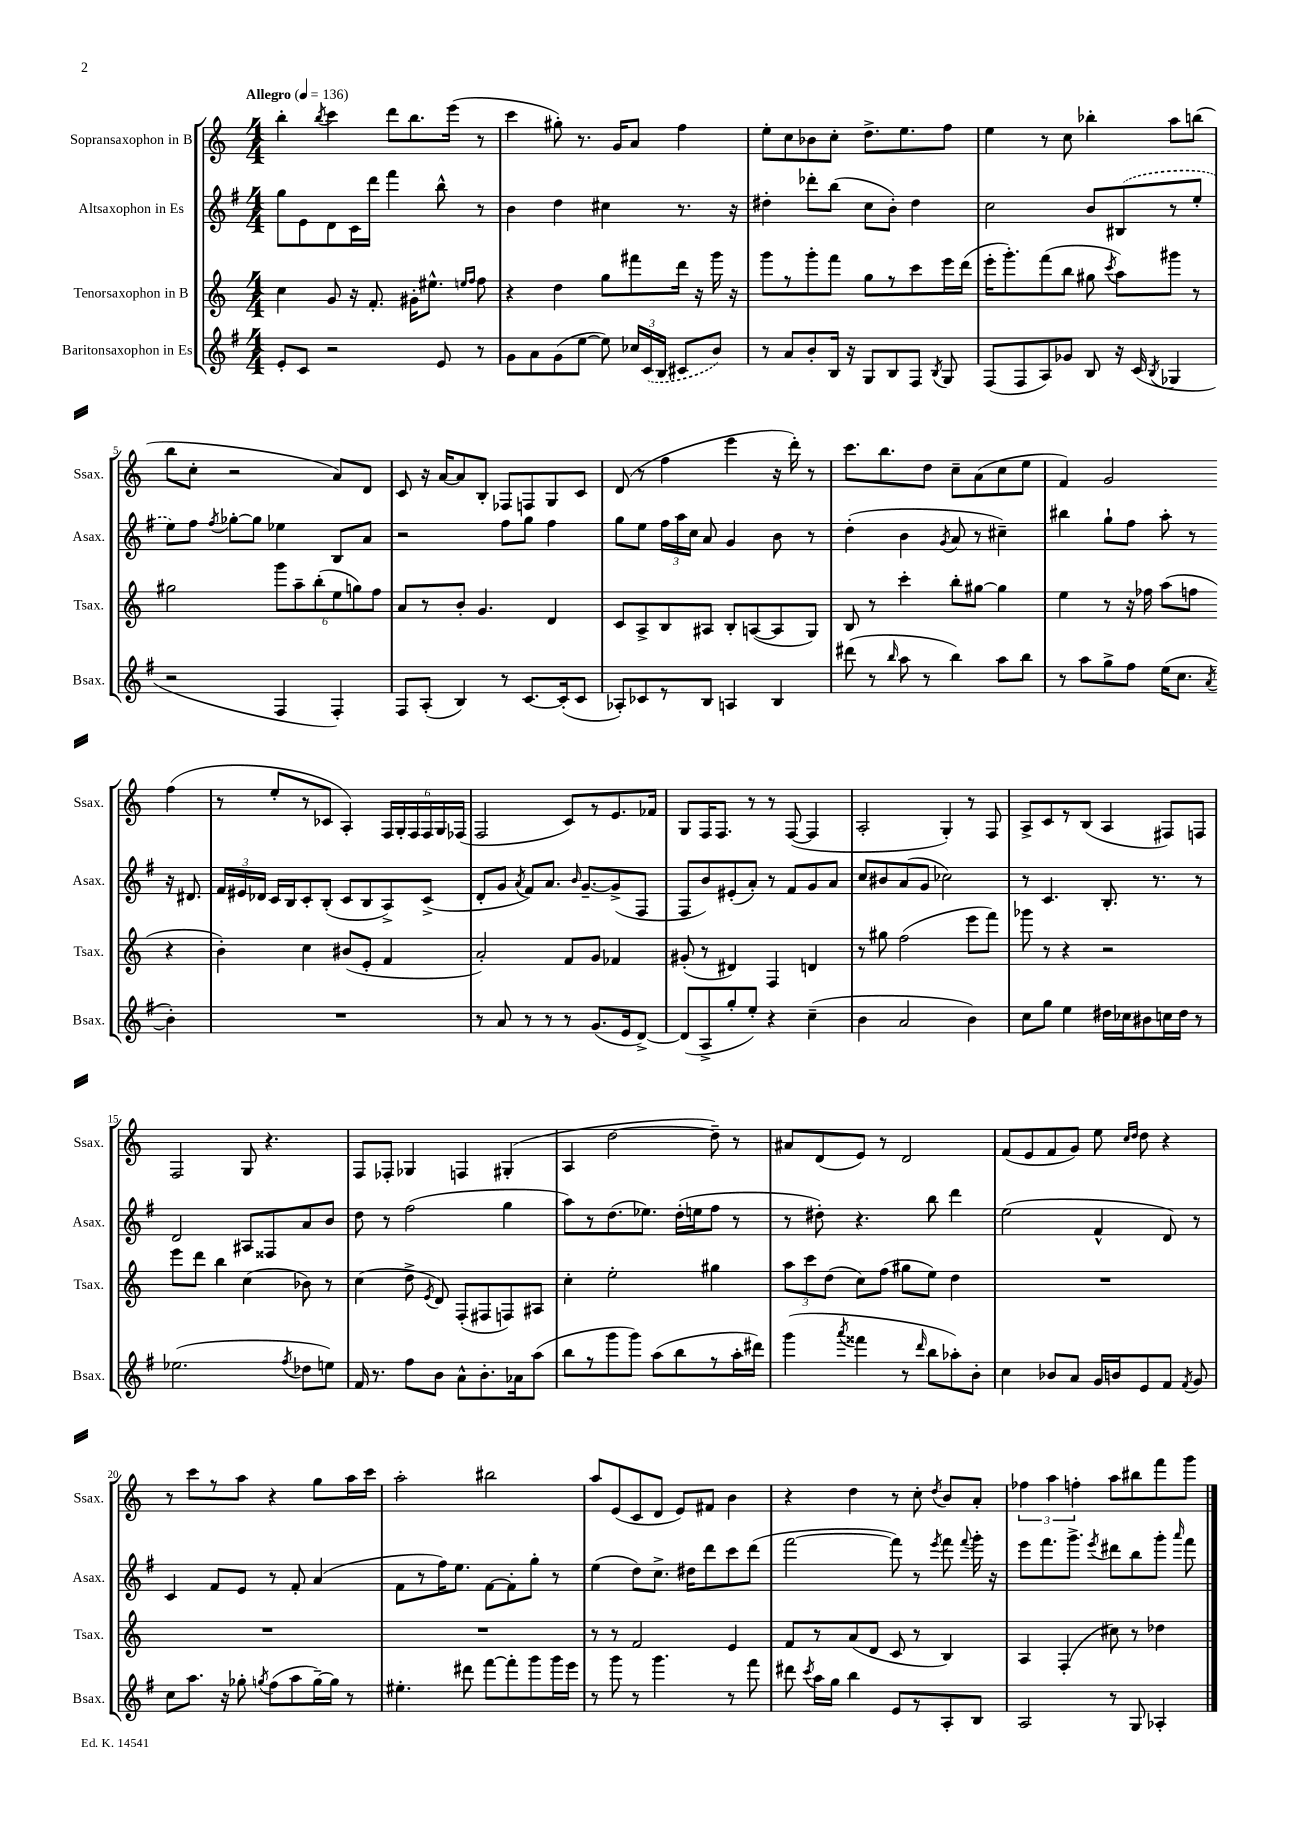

**kern	**kern	**kern	**kern
*staff4	*staff3	*staff2	*staff1
*clefG2	*clefG2	*clefG2	*clefG2
*k[f#]	*k[]	*k[f#]	*k[]
*M4/4	*M4/4	*M4/4	*M4/4
*MM136	*MM136	*MM136	*MM136
8e'/L	4cc\	8gg\L	4bb'\
8c/J	.	8e\	.
.	.	.	8qbb/
2r	8g/	8d\	4ccc\
.	16r	16c\L	.
.	8.f'/	16ddd\JJ	.
.	.	4fff#\	8ddd\L
.	16g#'\LK	.	8.bb\
.	8.ee#^^\J	.	.
8e/	.	8bb^^\	.
.	.	.	(16eee\Jk
.	16qqee/LL	.	.
.	16qqff/JJ	.	.
8r	8ff\	8r	8r
=	=	=	=
8g\L	4r	4b\	4ccc\
8a\	.	.	.
(8g\	4dd\	4dd\	8gg#'\)
[8ee\J	.	.	8.r
8ee\])	8gg\L	4cc#\	.
.	.	.	16g/LK
24cc-/LL	8fff#\	.	8a/J
(24c/	.	.	.
24B/JJ	.	.	.
8c#/L	16ddd\Jk	8.r	4ff\
.	16r	.	.
8b/J)	16ggg\	.	.
.	16r	16r	.
=	=	=	=
8r	8ggg\L	4dd#'\	8ee'\L
8a/L	8r	.	8cc\
8b'/	8ggg'\	8ddd-'\L	8b-\
16B/Jk	8fff\J	(8bb\J	8cc'\J
16r	.	.	.
8G/L	8gg\L	8cc\L	8.dd^\L
8B/	8r	8b'\J)	.
.	.	.	8.ee\
8F#/J	8ccc\	4dd#\	.
8qB/	.	.	.
8G/	16eee\L	.	8ff\J
.	(16ddd\JJ	.	.
=	=	=	=
(8F#/L	16eee'\LK	2cc\	4ee\
.	8.ggg'\)	.	.
8F#/	.	.	.
8A/)	(8fff\	.	8r
8g-/J	8bb\J	.	8cc\
8B/	8gg#\	8b/L	4bb-'\
.	8qccc/	.	.
16r	8aa\L)	(8B#/	.
(16c/	.	.	.
8qB/	.	.	.
4G-/	8ggg#\J	8r	8aa\L
.	8r	8ee'/J	(8bb\J
=	=	=	=
2r	2gg#\	8ee\L)	8bb\L
.	.	8ff#\J	8cc'\J
.	.	8qff#/	.
.	.	[8gg-'\L	2r
.	.	8gg-\]J	.
4F#/	12ggg\L	4ee-\	.
.	12aa~\	.	.
.	(12bb'\	.	.
4F#'/)	12ee\	8B/L	8a/L)
.	12gg\)	.	.
.	.	8a/J	8d/J
.	12ff\J	.	.
=	=	=	=
8F#/L	8a/L	2r	8c/
(8A'/J	8r	.	16r
.	.	.	[16a/LK
4B/)	8b'/J	.	8a/]
.	4.g/	.	8B'/J
8r	.	8ff#\L	8F-/L
[8.c/L	.	8gg\J	8F/
.	4d/	4ff#\	8G/
(16c'/]k	.	.	.
8c/J	.	.	8c/J
=	=	=	=
8A-'/L)	8c/L	8gg\L	(8d/
8c-/	8A^/	8ee\J	8r
8r	8B/	24ff#\LL	4ff\
.	.	24aa\	.
.	.	24cc\JJ	.
8B/J	8A#/J	8a/	.
4A/	8B'/L	4g/	4eee\
.	([8A/	.	.
4B/	8A/]	8b\	16r
.	.	.	16ddd'\)
.	8G/J)	8r	8r
=	=	=	=
(8ddd#\	8B/	(4dd'\	8.ccc\L
8r	8r	.	.
.	.	.	8.bb\
16qqbb/	.	.	.
8aa\	4ccc'\	4b\	.
8r	.	.	8dd\J
.	.	8qg/	.
4bb\)	8bb'\L	8a/	8cc~\L
.	[8gg#\J	8r	(8a\
8aa\L	4gg#\]	4cc#~\)	8cc\
8bb\J	.	.	8ee\J
=	=	=	=
8r	4ee\	4bb#\	4f/)
8aa\L	.	.	.
8gg^\	8r	8gg`\L	2g/
8ff#\J	16r	8ff#\J	.
.	16ff-\	.	.
(16ee\LK	(8aa\L	8aa'\	.
8.cc\J	.	.	.
.	8ff\J	8r	.
8qa/	.	.	.
4b'\)	4r	16r	(4ff\
.	.	8.d#/	.
=	=	=	=
1r	4b'\)	24f#/LL	8r
.	.	24e#/	.
.	.	24d-/JJ	.
.	.	16c/LL	8ee'/L
.	.	16B/J	.
.	4cc\	8c'/	8r
.	.	(8B'/J	8c-/J
.	(8b#/L	8c/L	4A'/)
.	8e'/J	8B/	.
.	4f/	8A^/)	24F/LL
.	.	.	24G'/
.	.	.	24F/
.	.	(8c^/J	24F/
.	.	.	24G/
.	.	.	(24F-/JJ
=	=	=	=
8r	2a'/)	8d'/L	2F/
8a/	.	8g/J	.
.	.	8qa/	.
8r	.	8f#/L)	.
8r	.	8.a/J	.
8r	8f/L	.	8c/L)
.	.	16qqb/	.
.	.	[8.g~/L	.
(8.g/L	8g/J	.	8r
.	4f-/	(8g^/]	8.e/
16e/k	.	.	.
[8d^/J)	.	8F#/J	.
.	.	.	16f-/Jk
=	=	=	=
(8d/]L	(8g#'/	8F#/L	8G/L
8A^/	8r	8b/)	16F/K
.	.	.	8.F/J
8gg'/	4d#/)	(8e#'/	.
8ee'/J)	.	8a'/J)	8r
4r	4F/	8r	8r
.	.	8f#/L	([8F/
(4cc~\	4d/	8g/	4F/]
.	.	8a/J	.
=	=	=	=
4b\	8r	8cc/L	2A'/
.	8gg#\	8b#/	.
2a/	(2ff\	(8a/	.
.	.	8g/J	.
.	.	2cc-\)	4G'/)
4b\)	8eee\L	.	8r
.	8fff\J)	.	8F/
=	=	=	=
8cc\L	8ggg-\	8r	8A^/L
8gg\J	8r	4.c/	8c/
4ee\	4r	.	8r
.	.	.	(8B/J
16dd#\LL	2r	8.B'/	4A/
16cc-\J	.	.	.
8b#\	.	.	.
.	.	8.r	.
16cc\L	.	.	8F#/L)
16dd#\JJ	.	.	.
8r	.	8r	8F/J
=	=	=	=
(2.ee-\	8eee\L	2d/	2F/
.	8ddd\J	.	.
.	4bb\	.	.
.	(4cc\	8A#/L	8G/
.	.	8F##/	4.r
8qff#/	.	.	.
8dd-\L	8b-\)	8a/	.
8ee\J)	8r	8b/J	.
=	=	=	=
16f#/	(4cc\	8dd\	8F/L
8.r	.	.	.
.	.	8r	8F-'/J
8ff#\L	8dd^\	(2ff#\	4G-/
.	8qe/	.	.
8b\J	8d/)	.	.
8a^^\L	(8F'/L	.	4F/
8.b'\	8F#/	.	.
.	8F/)	4gg\	(4G#'/
16a-\k	.	.	.
(8aa\J	8A#/J	.	.
=	=	=	=
8bb\L	4cc'\	8aa\L)	4A/
8r	.	8r	.
8ggg\	2ee'\	(8.dd\	[2dd\
8ggg\J)	.	.	.
.	.	8.ee-\J)	.
(8aa\L	.	.	.
8bb\	.	(16dd'\LL	.
.	.	16ee\J	.
8r	4gg#\	8ff#\J	8dd~\])
16aa'\L	.	8r	8r
16ddd#\JJ)	.	.	.
=	=	=	=
(4ggg\	12aa\L	8r	8a#/L
.	12ccc\	.	.
.	.	8dd#'\)	(8d/
.	(12dd\J	.	.
8qaaa/	.	.	.
4fff##\	8cc\L)	4.r	8e/J)
.	(8ff\J	.	8r
8r	8gg#\L	.	2d/
16qqddd/	.	.	.
8bb\L	8ee\J)	8bb\	.
8aa-'\)	4dd\	4ddd\	.
8b'\J	.	.	.
=	=	=	=
4cc\	1r	(2ee\	(8f/L
.	.	.	8e/
8b-/L	.	.	8f/
8a/J	.	.	8g/J)
16g/LL	.	4f#^^/	8ee\
16b/J	.	.	.
.	.	.	16qqcc/LL
.	.	.	16qqdd/JJ
8e/	.	.	8dd\
8f#/J	.	8d/)	4r
8qf#/	.	.	.
8g/	.	8r	.
=	=	=	=
8cc\L	1r	4c/	8r
8.aa\J	.	.	8ccc\L
.	.	8f#/L	8r
16r	.	.	.
8gg-'\	.	8e/J	8aa\J
8qgg/	.	.	.
(8ff#\L	.	8r	4r
8aa\	.	8f#'/	.
[16gg~\L)	.	(4a/	8gg\L
16gg\]JJ	.	.	.
8r	.	.	16aa\L
.	.	.	16ccc\JJ
=	=	=	=
4.ee#'\	1r	8f#\L	2aa'\
.	.	8r	.
.	.	16ff#\K)	.
.	.	8.ee\J	.
8ddd#\	.	.	.
[8fff#\L	.	[8f#\L	2bb#\
8fff#'\]	.	8f#'\]	.
8ggg\	.	8gg'\J	.
16ggg\L	.	8r	.
16eee\JJ	.	.	.
=	=	=	=
8r	8r	(4ee\	8aa/L
8ggg\	8r	.	(8e/
8r	2f/	8dd\L)	8c/
4.ggg\	.	8.cc^\J	8d/J
.	.	.	8e/L)
.	.	16dd#\LK	.
.	.	8ddd\	8f#/J
8r	4e/	8ccc\	4b\
8fff#\	.	(8ddd\J	.
=	=	=	=
8ddd#\	8f/L	[2fff#\	4r
8qccc/	.	.	.
16aa\LL	8r	.	.
16gg\JJ	.	.	.
4bb\	(8a/	.	4dd\
.	8d/J	.	.
8e/L	8c/	8fff#\])	8r
8r	8r	8r	8cc'\
.	.	8qeee/	8qdd/
8A'/	4B/)	8fff#\	8b/L
.	.	8qqfff#/	.
8B/J	.	16ggg'\	8a'/J
.	.	16r	.
=	=	=	=
2A/	4A/	8eee\L	6ff-\
.	.	8.fff#\	.
.	.	.	6aa\
.	(4F'/	.	.
.	.	8.ggg^\J	.
.	.	.	6ff'\
.	.	8qeee/	.
8r	8cc#\)	8ddd#\L	8aa\L
8G/	8r	8bb\	8bb#\
4A-'/	4dd-\	8ggg'\J	8fff\
.	.	16qqaaa/	.
.	.	8fff#\	8ggg\J
==	==	==	==
*-	*-	*-	*-
